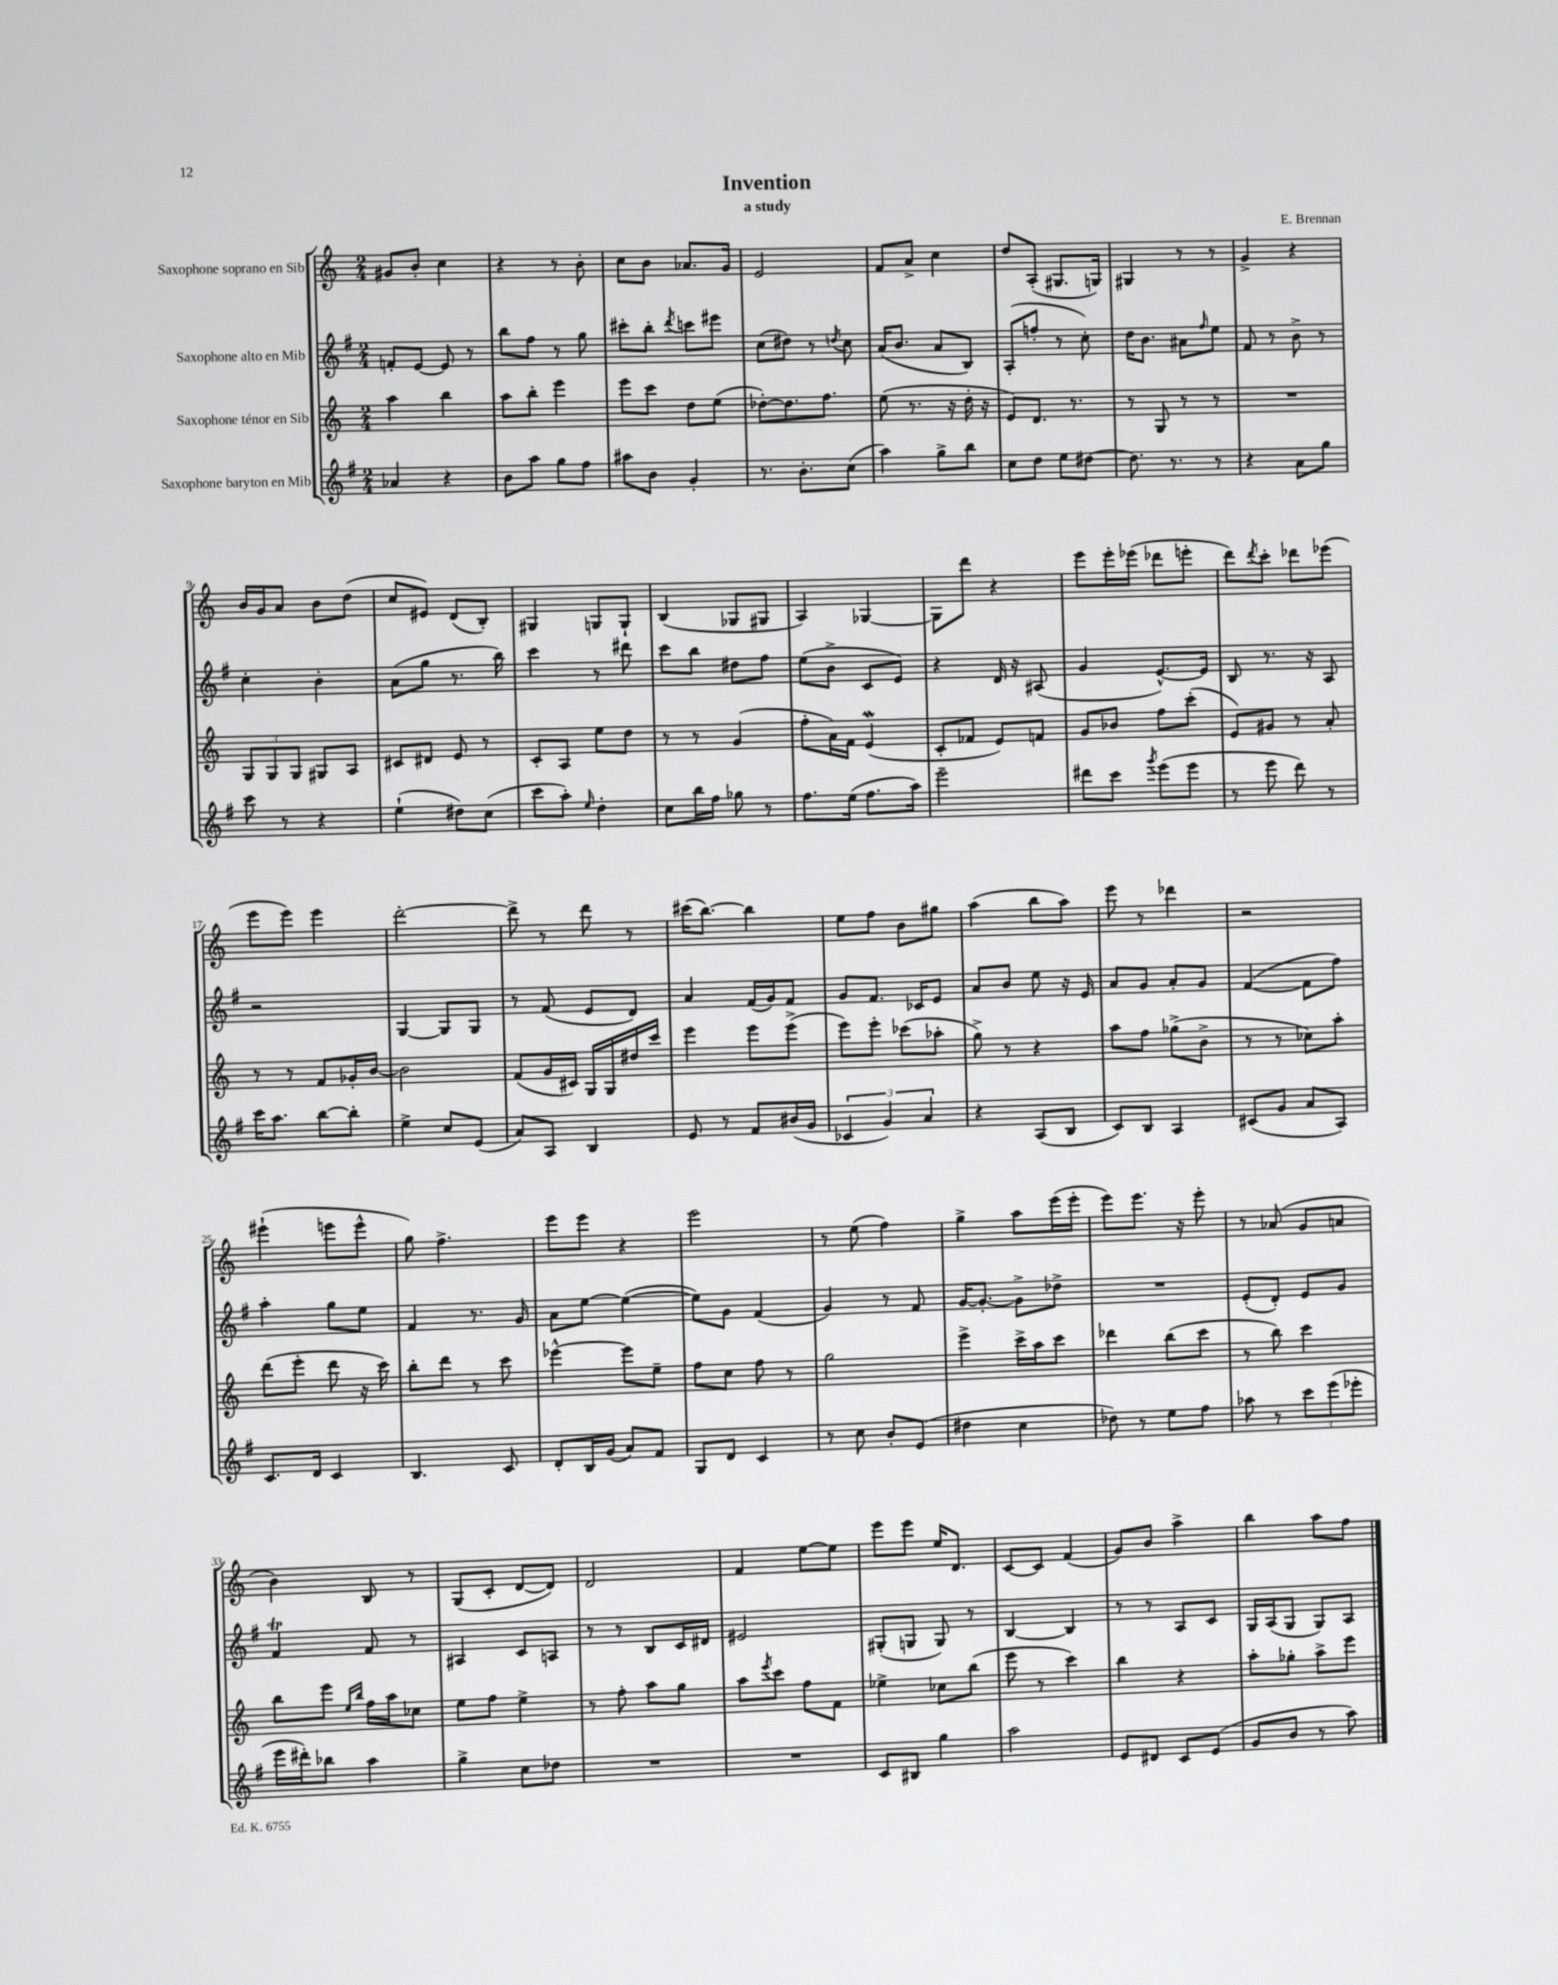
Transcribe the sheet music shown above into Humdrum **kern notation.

**kern	**kern	**kern	**kern
*staff4	*staff3	*staff2	*staff1
*clefG2	*clefG2	*clefG2	*clefG2
*k[f#]	*k[]	*k[f#]	*k[]
*M2/4	*M2/4	*M2/4	*M2/4
4a-	4aa	8f'	8g#
.	.	[8e	8b'
4r	4bb	8e]	4cc
.	.	8r	.
=	=	=	=
8b	8aa	8bb	4r
8aa	8bb'	8ff#	.
8gg	4eee	8r	8r
8ff#	.	8gg	8b'
=	=	=	=
8aa#	8eee	8ccc#'	8cc
8b	8ccc	8bb'	8b
.	.	8qddd	.
4g'	8dd	8ccc	8.a-
.	(8ee	8eee#	.
.	.	.	16g
=	=	=	=
8.r	[8dd-')	(8cc	2e
.	8.dd-]	8dd#)	.
8.b'	.	.	.
.	.	8r	.
.	8.ff	.	.
.	.	8qdd	.
(8cc	.	8cc	.
=	=	=	=
4aa)	(8ee	(16a	8f
.	.	8.b	.
.	8.r	.	8a^
8gg^	.	8a	4cc
.	16r	.	.
8bb	16dd'	8B)	.
.	16r	.	.
=	=	=	=
8cc	8e)	(8A'	8dd
8dd	8.d	8ff'	(8A'
8ee	.	8r	8.G#
.	8.r	.	.
[8dd#	.	8cc')	.
.	.	.	16G)
=	=	=	=
8.dd#]	8r	16dd	4G#
.	.	8.b	.
.	8G	.	.
8.r	.	.	.
.	8r	8a#	8r
.	.	16qqff#	.
8r	8r	8ee	8r
=	=	=	=
4r	2r	8f#	4g^
.	.	8r	.
8a	.	8b^	4r
8gg	.	8r	.
=	=	=	=
8ccc	12G	4cc'	16b
.	.	.	16g
.	12G	.	.
8r	.	.	8a
.	12G	.	.
4r	8G#	4b'	8b
.	8A	.	(8dd
=	=	=	=
(4ee`	8c#	(8a	8cc
.	8d#	8gg	8e#)
8dd#)	8e	8.r	(8d
(8cc	8r	.	8B')
.	.	16bb)	.
=	=	=	=
8ccc	8c'	4ccc	4G#
8aa')	8A	.	.
16qqee	.	.	.
4dd'	8ee	8r	8G
.	8dd	8ddd#	8G`
=	=	=	=
8cc	8r	8ccc	(4B
16bb	8r	8bb	.
16ff#	.	.	.
8gg-	(4g	8dd#	8G-
8r	.	8ff#	8G#
=	=	=	=
8.ff#	8ff'	(8ee	4A)
.	16a)	8b^	.
(16ee	16f	.	.
8.ff#	(4e	8c	[4G-
.	.	8e)	.
16aa)	.	.	.
=	=	=	=
2eee~	8c'	4r	8G-]
.	8f-	.	8ddd
.	8e)	16d	4r
.	.	16r	.
.	8f	(8A#	.
=	=	=	=
8ddd#	8g	4g	8eee
8ccc	8b-	.	16eee'
.	.	.	(16eee-
8qggg	.	.	.
(8eee	8ff	[8.e^^)	8ddd-
8eee	(8ccc'	.	8eee'
.	.	16e]	.
=	=	=	=
8r	8e)	8B	8ddd)
.	.	.	8qddd
8eee	8g#	8.r	8ccc'
8ddd)	8r	.	8ddd-
.	.	16r	.
8r	8a'	8A	(8eee-
=	=	=	=
16ccc	8r	2r	8eee
8.aa	.	.	.
.	8r	.	8eee)
[8bb	8f	.	4eee
8bb']	16g-'	.	.
.	[16b	.	.
=	=	=	=
4ee^	2b]	[4G	[2ddd'
8cc	.	8G]	.
(8e	.	8G	.
=	=	=	=
8a)	(8f	8r	8ddd^]
8A	16g	(8f#	8r
.	16c#)	.	.
4B	16G	8e	8ddd
.	16G	.	.
.	16dd#	8d)	8r
.	16ccc	.	.
=	=	=	=
8e	4eee	4a	(16ccc#
.	.	.	[8.bb)
8r	.	.	.
8f#	8eee	(16f#	4bb]
.	.	16g)	.
(16b#	(8eee^	8f#	.
16g	.	.	.
=	=	=	=
6c-	8eee)	8g	8ee
.	8eee'	8.f#	8ff
6g)	.	.	.
.	(8ccc-	.	8b
.	.	16c-	.
6a	.	.	.
.	8aa-'	8e	8gg#
=	=	=	=
4r	8gg^)	8a	(4aa
.	8r	8b	.
(8A	4r	8ee	8bb
8B	.	16r	8aa)
.	.	16e	.
=	=	=	=
8c)	8aa	8a	8eee
8B	8ff	8g	8r
4A	(8gg-^	8a'	4ddd-
.	8b^	8g	.
=	=	=	=
(8c#	8r	([4f#	2r
8g	8r	.	.
8a	8cc-)	8f#]	.
8A)	8aa'	8ff#)	.
=	=	=	=
8.c	(8ddd	4aa'	(4eee#`
.	8eee'	.	.
16d	.	.	.
4c	8ddd	8gg	8eee
.	16r	8ee	8eee^^
.	16ccc)	.	.
=	=	=	=
4.B	8bb'	4f#	8gg)
.	8ddd	.	4.ff^
.	8r	8.r	.
8c	8ccc	.	.
.	.	16g	.
=	=	=	=
8d'	[4eee-^^	8a	8eee
16B	.	[8ee	8eee
(16g	.	.	.
8a)	8eee-]	(4ee_	4r
8f#	8ee~	.	.
=	=	=	=
8G	8ff	8ee])	2eee
8d	8cc	8g	.
4c	8ff	(4f#	.
.	8r	.	.
=	=	=	=
8r	2gg	4g)	8r
8cc	.	.	(8ee
8b'	.	8r	4ff)
(8e	.	8f#	.
=	=	=	=
4dd#	4eee^	[16g	4gg^
.	.	8.g'_	.
4cc	16ccc^	8g^]	8aa
.	16aa	.	.
.	8ccc	8dd-^	(16eee
.	.	.	16eee'
=	=	=	=
8dd-)	4ddd-	2r	8eee)
8r	.	.	8.eee
8ee	(8bb	.	.
.	.	.	16r
8ff#	8ccc	.	8eee'
=	=	=	=
8aa-	8r	(8e'	8r
8r	8bb)	8d')	(8a-
12ccc	4ccc	8e	8g
(12eee	.	.	.
.	.	8g	8a
12eee-'	.	.	.
=	=	=	=
16eee	8bb	4f#	4b)
16ddd#')	.	.	.
8bb-	8eee	.	.
.	16qqee	.	.
.	16qqbb	.	.
4aa	16ff	8f#	8B
.	16aa	.	.
.	8cc-	8r	8r
=	=	=	=
4gg^	8ee	4A#	(8G
.	8ff	.	8c'
8cc	4ee^	8c	[8d
8dd-	.	8A	8d])
=	=	=	=
2r	8r	8r	2d
.	8ff'	8r	.
.	8aa	8B	.
.	8gg	16c	.
.	.	16d#	.
=	=	=	=
2r	8aa	2e#	4f
.	8qeee	.	.
.	8ccc	.	.
.	8ff	.	[8ee
.	8f	.	8ee]
=	=	=	=
8c	4ee-^	(8G#'	8eee
8B#	.	8G	8eee
4gg	8cc-	8G)	16ee
.	.	.	8.d
.	(8bb	8r	.
=	=	=	=
2aa	8eee	[4B	[8c
.	8r	.	8c]
.	4ccc)	4B]	(4f
=	=	=	=
8e	4bb	8r	8g)
8d#	.	8r	8b
8c	4r	8A	4aa^
(8e	.	8c	.
=	=	=	=
8g	8aa'	16G	4bb
.	.	(16A	.
8b	8gg-'	8G	.
8r	8aa^	8G)	8aa
8aa)	8eee	8A	8ff
==	==	==	==
*-	*-	*-	*-
